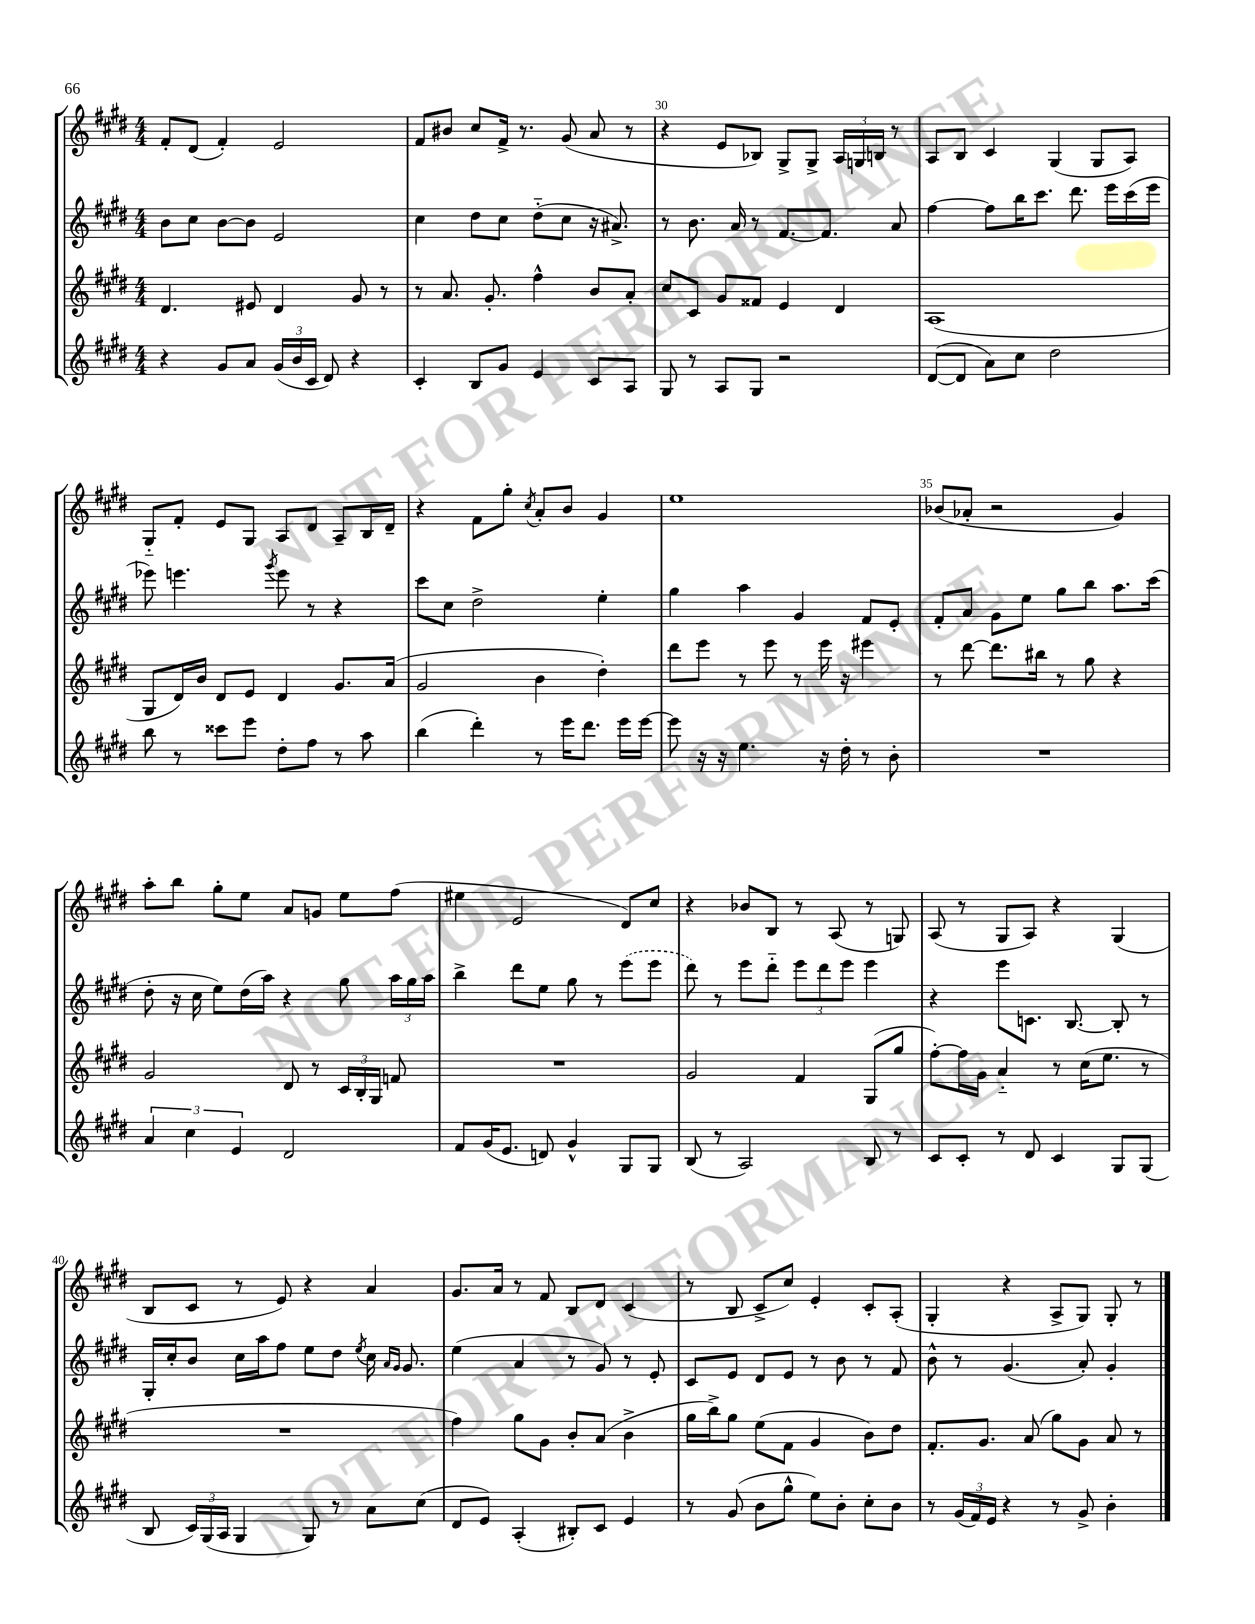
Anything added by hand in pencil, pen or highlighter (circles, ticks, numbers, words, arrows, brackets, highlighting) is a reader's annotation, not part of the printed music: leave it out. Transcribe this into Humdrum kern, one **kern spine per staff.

**kern	**kern	**kern	**kern
*staff4	*staff3	*staff2	*staff1
*clefG2	*clefG2	*clefG2	*clefG2
*k[f#c#g#d#]	*k[f#c#g#d#]	*k[f#c#g#d#]	*k[f#c#g#d#]
*M4/4	*M4/4	*M4/4	*M4/4
4r	4.d#/	8b\L	8f#'/L
.	.	8cc#\J	(8d#/J
8g#/L	.	[8b\L	4f#'/)
8a/J	8e#/	8b\]J	.
(24g#/LL	4d#/	2e/	2e/
24b/	.	.	.
24c#/JJ	.	.	.
8d#/)	.	.	.
4r	8g#/	.	.
.	8r	.	.
=	=	=	=
4c#'/	8r	4cc#\	8f#/L
.	8.a/	.	8b#/J
8B/L	.	8dd#\L	8cc#/L
.	8.g#'/	.	.
8g#/J	.	8cc#\J	16f#^/Jk
.	.	.	8.r
4e/	4ff#^^\	(8dd#'~\L	.
.	.	8cc#\J	(8g#/
8c#/L	8b/L	16r	8a/
.	.	8.a#^/)	.
8A/J	8a'/J	.	8r
=	=	=	=
8G#/	8cc#/L	8r	4r
8r	8c#/J	8.b\	.
8A/L	8g#/L	.	8e/L
.	.	16a/	.
8G#/J	8f##/J	8r	8B-/J)
2r	4e/	[8.f#/L	8G#^/L
.	.	.	8G#^/J
.	.	8.f#/]J	.
.	4d#/	.	24A/LL
.	.	.	24G/
.	.	.	24B/JJ
.	.	8a/	8r
=	=	=	=
([8d#/L	(1A	[4ff#\	8A/L
8d#/]J	.	.	8B/J
8a\L)	.	8ff#\]L	4c#/
8cc#\J	.	16bb\K	.
.	.	8.ccc#\J	.
2dd#\	.	.	(4G#/
.	.	8.ddd#\	.
.	.	.	8G#/L
.	.	16eee\LL	.
.	.	(16ccc#\	8A/J)
.	.	16eee\JJ	.
=	=	=	=
8bb\	8G#/L	8eee-\)	8G#'~/L
8r	16d#/L)	4.eee\	8f#'/J
.	16b/JJ	.	.
8ccc##\L	8d#/L	.	8e/L
8eee\J	8e/J	.	8G#/J
.	.	8qggg#/	.
8dd#'\L	4d#/	8eee\	8A/L
8ff#\J	.	8r	8d#/J
8r	8.g#/L	4r	8A~/L
8aa\	.	.	16B/L
.	(16a/Jk	.	16d#~/JJ
=	=	=	=
(4bb\	2g#/	8ccc#\L	4r
.	.	8cc#\J	.
4ddd#'\)	.	2dd#^\	8f#\L
.	.	.	8gg#'\J
.	.	.	8qcc#/
8r	4b\	.	8a'/L
16eee\LK	.	.	8b/J
8.ddd#\J	.	.	.
.	4dd#'\)	4ee'\	4g#/
16eee\LL	.	.	.
[16eee\JJ	.	.	.
=	=	=	=
8eee\]	8ddd#\L	4gg#\	1ee
16r	8eee\J	.	.
16r	.	.	.
4.ee\	8r	4aa\	.
.	8eee\	.	.
.	8r	4g#/	.
16r	16eee\	.	.
16dd#'\	16r	.	.
8r	4eee#\	8f#/L	.
8b'\	.	8e'/J	.
=	=	=	=
1r	8r	8f#'/L	(8b-/L
.	[8ddd#\	8a/J	8a-'/J
.	8.ddd#\]L	8g#\L	2r
.	.	8ee\J	.
.	16bb#\Jk	.	.
.	8r	8gg#\L	.
.	8gg#\	8bb\J	.
.	4r	8.aa\L	4g#/)
.	.	(16ccc#\Jk	.
=	=	=	=
6a/	2g#/	8dd#'\	8aa'\L
.	.	16r	8bb\J
6cc#\	.	.	.
.	.	16cc#\	.
.	.	8ee\L)	8gg#'\L
6e/	.	.	.
.	.	(16dd#\L	8ee\J
.	.	16aa\JJ)	.
2d#/	8d#/	4r	8a/L
.	8r	.	8g/J
.	24c#/LL	8gg#\	8ee\L
.	24B'/	.	.
.	24G#/JJ	.	.
.	8f/	24aa\LL	(8ff#\J
.	.	24gg#\	.
.	.	24aa\JJ	.
=	=	=	=
8f#/L	1r	4bb^\	4ee#\
(16g#/K	.	.	.
8.e/J	.	.	.
.	.	8ddd#\L	2e/
8d/)	.	8ee\J	.
4g#^^/	.	8gg#\	.
.	.	8r	.
8G#/L	.	(8eee\L	8d#/L)
8G#/J	.	8eee\J	8cc#/J
=	=	=	=
(8B/	2g#/	8ddd#\)	4r
8r	.	8r	.
2A/)	.	8eee\L	8b-/L
.	.	8ddd#'~\J	8B/J
.	4f#/	12eee\L	8r
.	.	12ddd#\	.
.	.	.	(8A/
.	.	12eee\J	.
8B/	(8G#/L	4eee\	8r
8r	8gg#/J	.	8G/)
=	=	=	=
8c#/L	[8ff#'\L)	4r	(8A/
8c#'/J	16ff#\]L	.	8r
.	16g#\JJ	.	.
8r	4a'~/	8eee\L	8G#/L
8d#/	.	8.c\J	8A/J)
4c#/	8r	.	4r
.	.	[8.B/	.
.	(16cc#\LK	.	.
.	8.ee\J	.	.
8G#/L	.	8B'/]	(4G#/
(8G#/J	8r	8r	.
=	=	=	=
8B/	1r	16G#'/LL	8B/L
.	.	16cc#'/J	.
24c#/LL)	.	8b/J	8c#/J
(24G#/	.	.	.
24A/JJ	.	.	.
4G#/	.	16cc#\LL	8r
.	.	16aa\J	.
.	.	8ff#\J	8e/)
8G#/)	.	8ee\L	4r
8r	.	8dd#\J	.
.	.	8qee/	.
8a\L	.	16cc#\	4a/
.	.	16qqa/LL	.
.	.	16qqg#/JJ	.
.	.	8.g#/	.
(8cc#\J	.	.	.
=	=	=	=
8d#/L	4ff#\)	(4ee\	8.g#/L
8e/J)	.	.	.
.	.	.	16a/Jk
(4A'/	8gg#\L	4a/	8r
.	8g#\J	.	8f#/
8B#'/L)	8b'/L	8r	8B/L
8c#/J	(8a/J	8g#/)	8d#/J
4e/	4b^\	8r	(4c#/
.	.	8e'/	.
=	=	=	=
8r	16gg#\LL	8c#/L	8r
.	16bb^\J)	.	.
(8g#/	8gg#\J	8e/J	8B/
8b\L	(8ee\L	8d#/L	8c#^/L
8gg#^^\J	8f#\J	8e/J	8cc#/J)
8ee\L)	4g#/	8r	4e'/
8b'\J	.	8b\	.
8cc#'\L	8b\L)	8r	8c#'/L
8b\J	8dd#\J	8f#/	(8A'/J
=	=	=	=
8r	8.f#'/L	8b^^\	4G#'/
(24g#/LL	.	8r	.
24f#/)	.	.	.
.	8.g#/J	.	.
24e/JJ	.	.	.
4r	.	(4.g#/	4r
.	(8a/	.	.
8r	8gg#\L)	.	8A^/L
8g#^/	8g#\J	8a'/)	8G#/J)
4b'\	8a/	4g#'/	8G#'/
.	8r	.	8r
==	==	==	==
*-	*-	*-	*-
